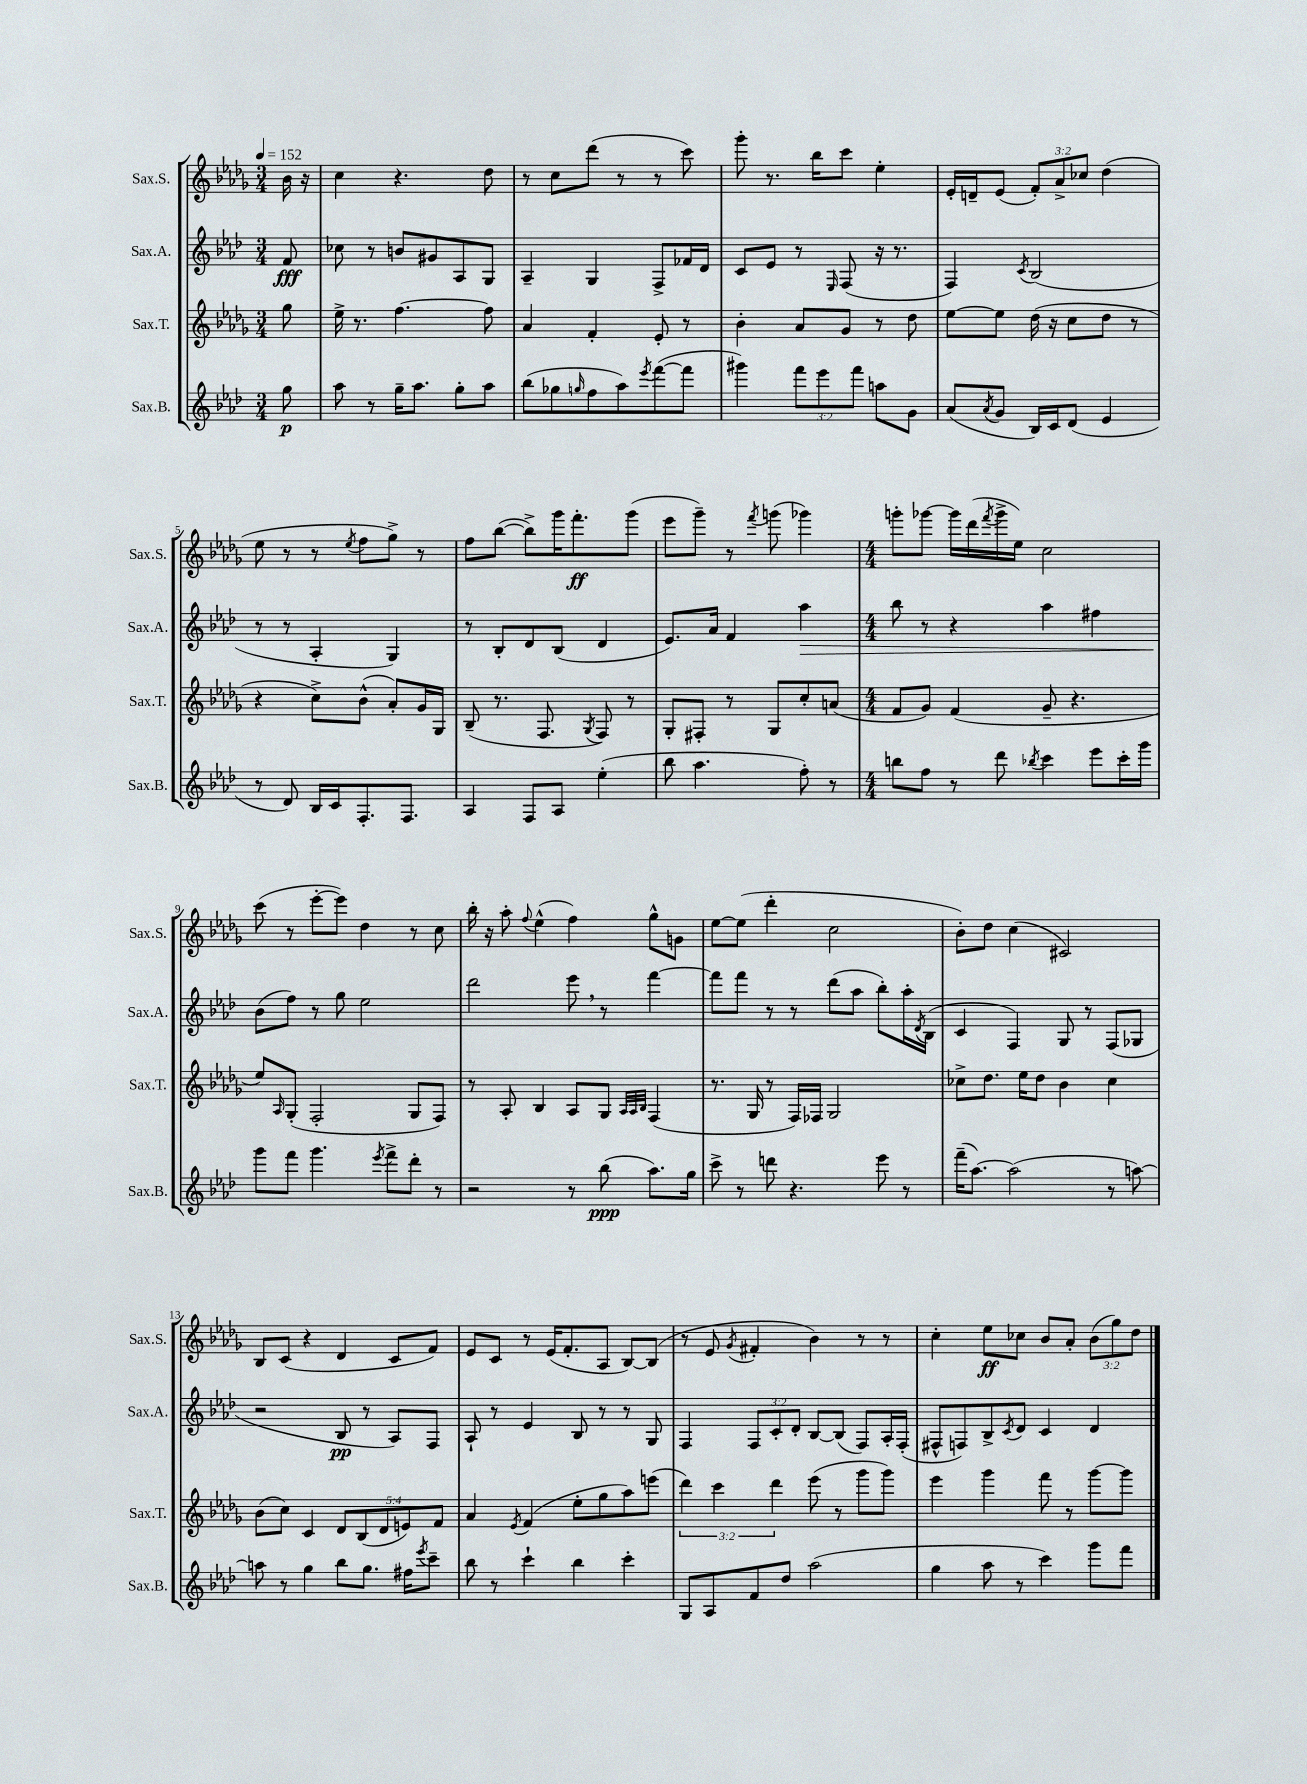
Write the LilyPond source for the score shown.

<<
\new StaffGroup <<
\new Staff = "s0" \with { instrumentName = "Sax.S." shortInstrumentName = "Sax.S." } {
    \clef treble \key des \major \numericTimeSignature \time 3/4 \override Staff.TupletNumber.text = #tuplet-number::calc-fraction-text \partial 8 \tempo 4 = 152
    bes'16 r16 |
    c''4 r4. des''8 |
    r8 c''8 des'''8( r8 r8 c'''8) |
    ges'''8-. r8. bes''16 c'''8 ees''4-. |
    ees'16-. d'16-- ees'8( \tuplet 3/2 { f'8-.) aes'8-> ces''8 } des''4( |
    ees''8 r8 r8 \acciaccatura { ees''8 } f''8 ges''8->) r8 |
    f''8 bes''8~( bes''8->) ges'''16 f'''8.-.\ff ges'''8( |
    ees'''8 ges'''8--) r8 \acciaccatura { f'''8 } g'''8( ges'''4) |
    \numericTimeSignature \time 4/4 g'''8-. ges'''8~ ges'''16 des'''16( \acciaccatura { f'''8 } ges'''16-> ees''16) c''2 |
    c'''8( r8 ees'''8~-. ees'''8) des''4 r8 c''8 |
    bes''16-. r16 aes''8-. \appoggiatura { f''8 } ees''4-^( f''4) ges''8-^ g'8 |
    ees''8~ ees''8( des'''4-. c''2 |
    bes'8-.) des''8 c''4( cis'2) |
    bes8 c'8( r4 des'4 c'8 f'8) |
    ees'8 c'8 r8 ees'16( f'8.-. aes8 bes8~) bes8( |
    r8 ees'8 \acciaccatura { ges'8 } fis'4-. bes'4) r8 r8 |
    c''4-. ees''8\ff ces''8 bes'8 aes'8-. \tuplet 3/2 { bes'8( ges''8) des''8 } \bar "|." |
}
\new Staff = "s1" \with { instrumentName = "Sax.A." shortInstrumentName = "Sax.A." } {
    \clef treble \key aes \major \numericTimeSignature \time 3/4 \override Staff.TupletNumber.text = #tuplet-number::calc-fraction-text \partial 8
    f'8\fff |
    ces''8 r8 b'8 gis'8 aes8 g8 |
    aes4-- g4 f8-> fes'16 des'16 |
    c'8 ees'8 r8 \grace { ees16 } f8( r16 r8. |
    f4) \acciaccatura { c'8 } bes2( |
    r8 r8 aes4-. g4) |
    r8 bes8-. des'8 bes8( des'4 |
    ees'8.) aes'16 f'4 aes''4\> |
    \numericTimeSignature \time 4/4 bes''8 r8 r4 aes''4 fis''4 |
    bes'8\!( f''8) r8 g''8 ees''2 |
    des'''2 ees'''8 \breathe r8 f'''4~ |
    f'''8 f'''8 r8 r8 des'''8( aes''8 bes''8-.) aes''16-. \acciaccatura { des'8 } bes16( |
    c'4 f4) g8 r8 f8( ges8 |
    r2 bes8\pp r8 aes8) f8 |
    aes8-! r8 ees'4 bes8 r8 r8 g8 |
    f4 \tuplet 3/2 { f8 c'8-. des'8-. } bes8~ bes8( f8) aes16-. f16-.( |
    fis8-^ f8) bes8-> \acciaccatura { c'8 } des'8 c'4 des'4 \bar "|." |
}
\new Staff = "s2" \with { instrumentName = "Sax.T." shortInstrumentName = "Sax.T." } {
    \clef treble \key des \major \numericTimeSignature \time 3/4 \override Staff.TupletNumber.text = #tuplet-number::calc-fraction-text \partial 8
    ges''8 |
    ees''16-> r8. f''4.~ f''8 |
    aes'4 f'4-. ees'8-. r8 |
    bes'4-. aes'8 ges'8 r8 des''8 |
    ees''8~ ees''8 des''16( r16 c''8 des''8 r8 |
    r4 c''8->) bes'8-^( aes'8-.) ges'16 ges16 |
    bes8--( r8. f8. \acciaccatura { ges8 } f8) r8 |
    ges8-. fis8-. r8 ges8 c''8-. a'8( |
    \numericTimeSignature \time 4/4 f'8 ges'8) f'4( ges'8-- r4. |
    ees''8) \grace { aes16 } ges8-.( f2-. ges8 f8) |
    r8 aes8-. bes4 aes8 ges8 \grace { aes32 aes32 bes32 } f4( |
    r8. ges16 r8 f16) fes16 ges2 |
    ces''8-> des''8. ees''16 des''8 bes'4 ces''4 |
    bes'8( c''8) c'4 \tuplet 5/4 { des'8 bes8( des'8 e'8) f'8 } |
    aes'4 \acciaccatura { ees'8 } f'4( ees''8-. ges''8 aes''8) e'''8( |
    \tuplet 3/2 { des'''4) c'''4 des'''4 } ees'''8( r8 ges'''8 ges'''8) |
    ees'''4 ges'''4 f'''8 r8 ges'''8~ ges'''8 \bar "|." |
}
\new Staff = "s3" \with { instrumentName = "Sax.B." shortInstrumentName = "Sax.B." } {
    \clef treble \key aes \major \numericTimeSignature \time 3/4 \override Staff.TupletNumber.text = #tuplet-number::calc-fraction-text \partial 8
    g''8\p |
    aes''8 r8 g''16-- aes''8. g''8-. aes''8 |
    bes''8( ges''8 \grace { g''16 } f''8 aes''8) \acciaccatura { ees'''8 } f'''8~( f'''8 |
    gis'''4) \tuplet 3/2 { f'''8 ees'''8 f'''8 } a''8 g'8 |
    aes'8( \acciaccatura { aes'8 } g'8 bes16) c'16 des'8( ees'4 |
    r8 des'8) bes16 c'16 f8.-. f8. |
    aes4 f8 aes8 ees''4-.( |
    bes''8 aes''4. f''8-.) r8 |
    \numericTimeSignature \time 4/4 b''8 f''8 r8 des'''8 \acciaccatura { bes''8 } c'''4 ees'''8 c'''16-. g'''16 |
    g'''8 f'''8 g'''4. \acciaccatura { ees'''8 } f'''8-> des'''8-. r8 |
    r2 r8 bes''8\ppp( aes''8.) g''16 |
    c'''8-> r8 d'''8 r4. ees'''8 r8 |
    f'''16--( aes''8.~) aes''2( r8 a''8~) |
    a''8 r8 g''4 bes''8 g''8. fis''16 \acciaccatura { ees'''8 } c'''8-- |
    bes''8 r8 c'''4-! bes''4 c'''4-. |
    g8 aes8 f'8 des''8 aes''2( |
    g''4 aes''8 r8 c'''4) g'''8 f'''8 \bar "|." |
}
>>
>>
